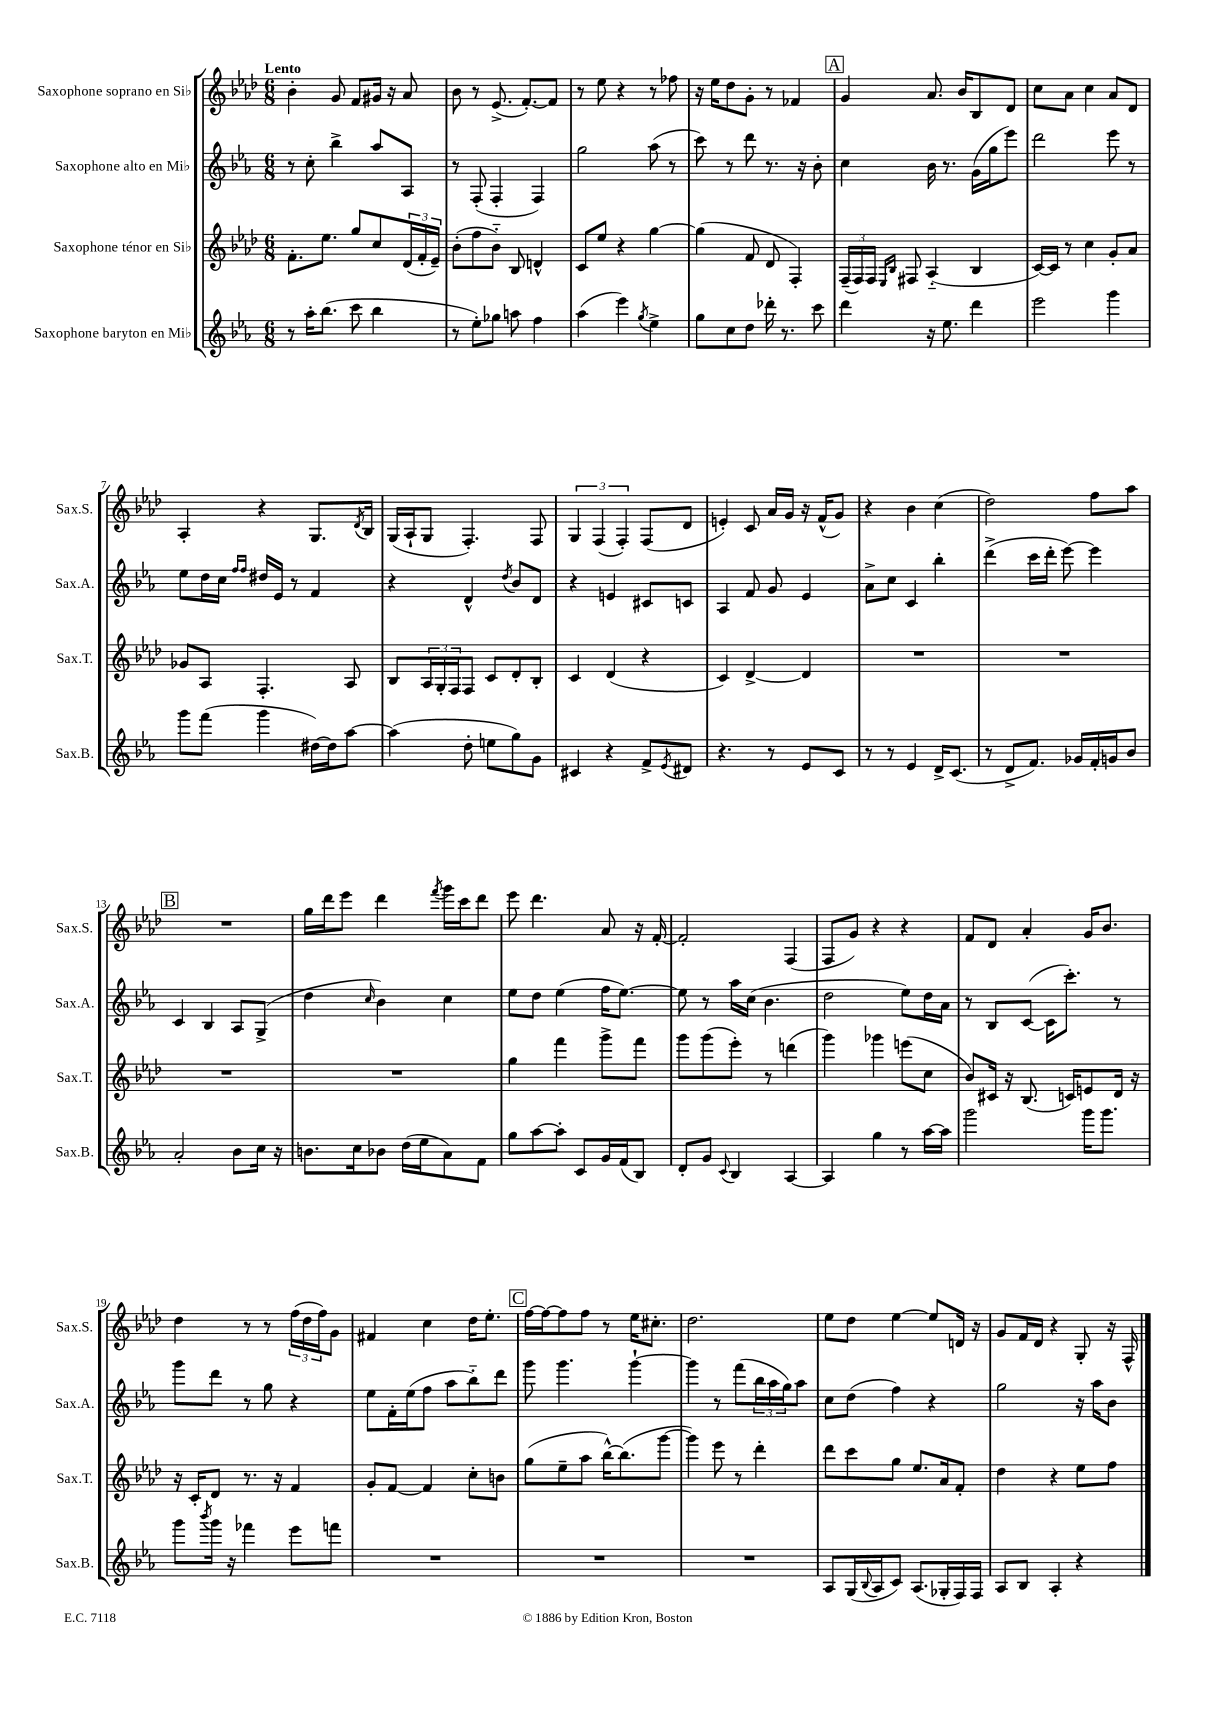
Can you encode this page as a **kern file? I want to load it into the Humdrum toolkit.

**kern	**kern	**kern	**kern
*staff4	*staff3	*staff2	*staff1
*clefG2	*clefG2	*clefG2	*clefG2
*k[b-e-a-]	*k[b-e-a-d-]	*k[b-e-a-]	*k[b-e-a-d-]
*M6/8	*M6/8	*M6/8	*M6/8
8r	8.f'	8r	4b-'
16aa-'	.	8cc'	.
(8.bb-	8.ee-	.	.
.	.	4bb-^	8g
8ccc	8gg	.	8f
4bb-	8cc	8aa-	16g#
.	.	.	16r
.	(24d-	8A-	8a-
.	24f'	.	.
.	24e-~)	.	.
=	=	=	=
8r	(8b-'	8r	8b-
8ee-')	8ff	(8F'	8r
8gg-	8b-'~)	4F'	(8.e-^
8aa	8B-	.	.
.	.	.	[8.f')
4ff	4d^^	4F)	.
.	.	.	8f]
=	=	=	=
(4aa-	8c	2gg	8r
.	8ee-	.	8ee-
4eee-)	4r	.	4r
8qgg	.	.	.
4ee-^	[4gg	(8aa-	8r
.	.	8r	8ff-
=	=	=	=
8gg	(4gg]	8ccc)	16r
.	.	.	16ee-
8cc	.	8r	8dd-
8dd	8f	8ddd	8g'
16ddd-'	8d-	8.r	8r
8.r	.	.	.
.	4F')	.	4f-
.	.	16r	.
8ccc	.	8b-'	.
=	=	=	=
4ddd	(24F~	4cc	4g
.	24F)	.	.
.	24F	.	.
.	16qqE-	.	.
.	16qqB-	.	.
.	8F#	.	.
16r	(4A-'~	16b-	8.a-
8.ee-	.	8.r	.
.	.	.	16b-
4ddd	4B-	(16g	8B-
.	.	16gg	.
.	.	8eee-)	8d-
=	=	=	=
2eee-	[16c)	2ddd	8cc
.	16c]	.	.
.	8r	.	8a-
.	4cc	.	4cc
4ggg	8g'	8eee-	8a-
.	8a-	8r	8d-
=	=	=	=
8ggg	8g-	8ee-	4A-'
(8fff	8A-	16dd	.
.	.	16cc	.
.	.	16qqff	.
.	.	16qqff	.
4ggg	4.F'	16dd#	4r
.	.	16e-	.
.	.	8r	.
[16dd#)	.	4f	8.G
16dd#]	.	.	.
[8aa-	8A-	.	.
.	.	.	8qd-
.	.	.	16B-
=	=	=	=
(4aa-]	8B-	4r	(16G
.	.	.	16A-`
.	24A-	.	8G
.	24G'	.	.
.	24F	.	.
8dd'	8F	4d^^	4.F')
8ee	8c	.	.
.	.	8qdd	.
8gg)	8d-'	8b-	.
8g	8B-'	8d	8F
=	=	=	=
4c#	4c	4r	6G
.	.	.	(6F
4r	(4d-	4e	.
.	.	.	6F')
8f^	4r	8c#	(8F
8qe-	.	.	.
8d#	.	8c	8d-
=	=	=	=
4.r	4c)	4A-	4e')
.	[4d-^	8f	8c
8r	.	8g	16a-
.	.	.	16g
8e-	4d-]	4e-	16r
.	.	.	(16f^^
8c	.	.	8g)
=	=	=	=
8r	2.r	8a-^	4r
8r	.	8cc	.
4e-	.	4c	4b-
16d^	.	4bb-'	(4cc
(8.c	.	.	.
=	=	=	=
8r	2.r	(4ddd^	2dd-)
8d^	.	.	.
8.f)	.	16ccc	.
.	.	16ddd'	.
.	.	[8eee-)	.
16g-	.	.	.
16f'	.	4eee-]	8ff
16g	.	.	.
8b-	.	.	8aa-
=	=	=	=
2a-'	2.r	4c	2.r
.	.	4B-	.
8b-	.	8A-	.
16cc	.	(8G^	.
16r	.	.	.
=	=	=	=
8.b	2.r	4dd	16gg
.	.	.	16ddd-
.	.	.	8eee-
16cc	.	.	.
.	.	16qqcc	.
8b-	.	4b-)	4ddd-
(16dd	.	.	.
16ee-	.	.	.
.	.	.	8qfff
8a-)	.	4cc	16ggg
.	.	.	16ccc
8f	.	.	8ddd-
=	=	=	=
8gg	4gg	8ee-	8eee-
[8aa-	.	8dd	4.ddd-
8aa-']	4fff	(4ee-	.
8c	.	.	.
16g	8ggg^	16ff	8a-
(16f	.	[8.ee-)	.
8B-)	8fff	.	16r
.	.	.	[16f'
=	=	=	=
8d'	8ggg	8ee-]	2f']
8g	(8ggg	8r	.
8qqc	.	.	.
4B-	8eee-')	16aa-	.
.	.	(16cc	.
.	8r	4.b-	.
[4A-	(4ddd	.	(4F
=	=	=	=
4A-]	4ggg)	2dd	8F
.	.	.	8g)
4gg	4ggg-	.	4r
8r	(8eee	8ee-)	4r
[16aa-	8cc	16dd	.
16aa-]	.	16a-	.
=	=	=	=
2ggg	8b-)	8r	8f
.	16c#	8B-	8d-
.	16r	.	.
.	(8.B-	([8c	4a-'
.	.	16c]	.
.	16c)	8.ccc')	.
16ggg	8e	.	16g
8.ggg	.	.	8.b-
.	16d-	8r	.
.	16r	.	.
=	=	=	=
8ggg	16r	8ggg	4dd-
.	16c'	.	.
8qbbb-	.	.	.
16ggg	8d-	8ddd	.
16r	.	.	.
4fff-	8.r	8r	8r
.	.	8gg	8r
.	16r	.	.
8eee-	4f	4r	(24ff
.	.	.	24dd-
.	.	.	24ff)
8fff	.	.	8g
=	=	=	=
2.r	8g'	8ee-	4f#
.	[8f	16f'	.
.	.	(16ee-	.
.	4f]	8ff	4cc
.	.	8aa-	.
.	8cc'	8bb-'~)	16dd-
.	.	.	8.ee-'
.	8b	8ddd	.
=	=	=	=
2.r	(8gg	8ggg	[16ff
.	.	.	16ff_
.	8ee-~	4.ggg	8ff]
.	8aa-	.	8ff
.	[16bb-^^)	.	8r
.	(8.bb-]	.	.
.	.	[4ggg`	16ee-
.	.	.	8.cc#'
.	[8ggg	.	.
=	=	=	=
2.r	4ggg])	4ggg]	2.dd-
.	8eee-	8r	.
.	8r	(8fff	.
.	4ddd-'	24bb-	.
.	.	24aa-	.
.	.	24gg)	.
.	.	8aa-	.
=	=	=	=
8A-	8ddd-	8cc	8ee-
(16G	8ccc	(8dd	8dd-
8qqB-	.	.	.
16A-	.	.	.
8c)	8gg	4ff)	[4ee-
(8.A-	8.ee-	.	.
.	.	4r	8ee-]
16G-'	16a-	.	.
16F)	8f'	.	16d
16F	.	.	16r
=	=	=	=
8A-	4dd-	2gg	8g
8B-	.	.	16f
.	.	.	16d-
4A-'	4r	.	4r
4r	8ee-	16r	8G'
.	.	16aa-	.
.	8ff	8b-	16r
.	.	.	16F^^
==	==	==	==
*-	*-	*-	*-
